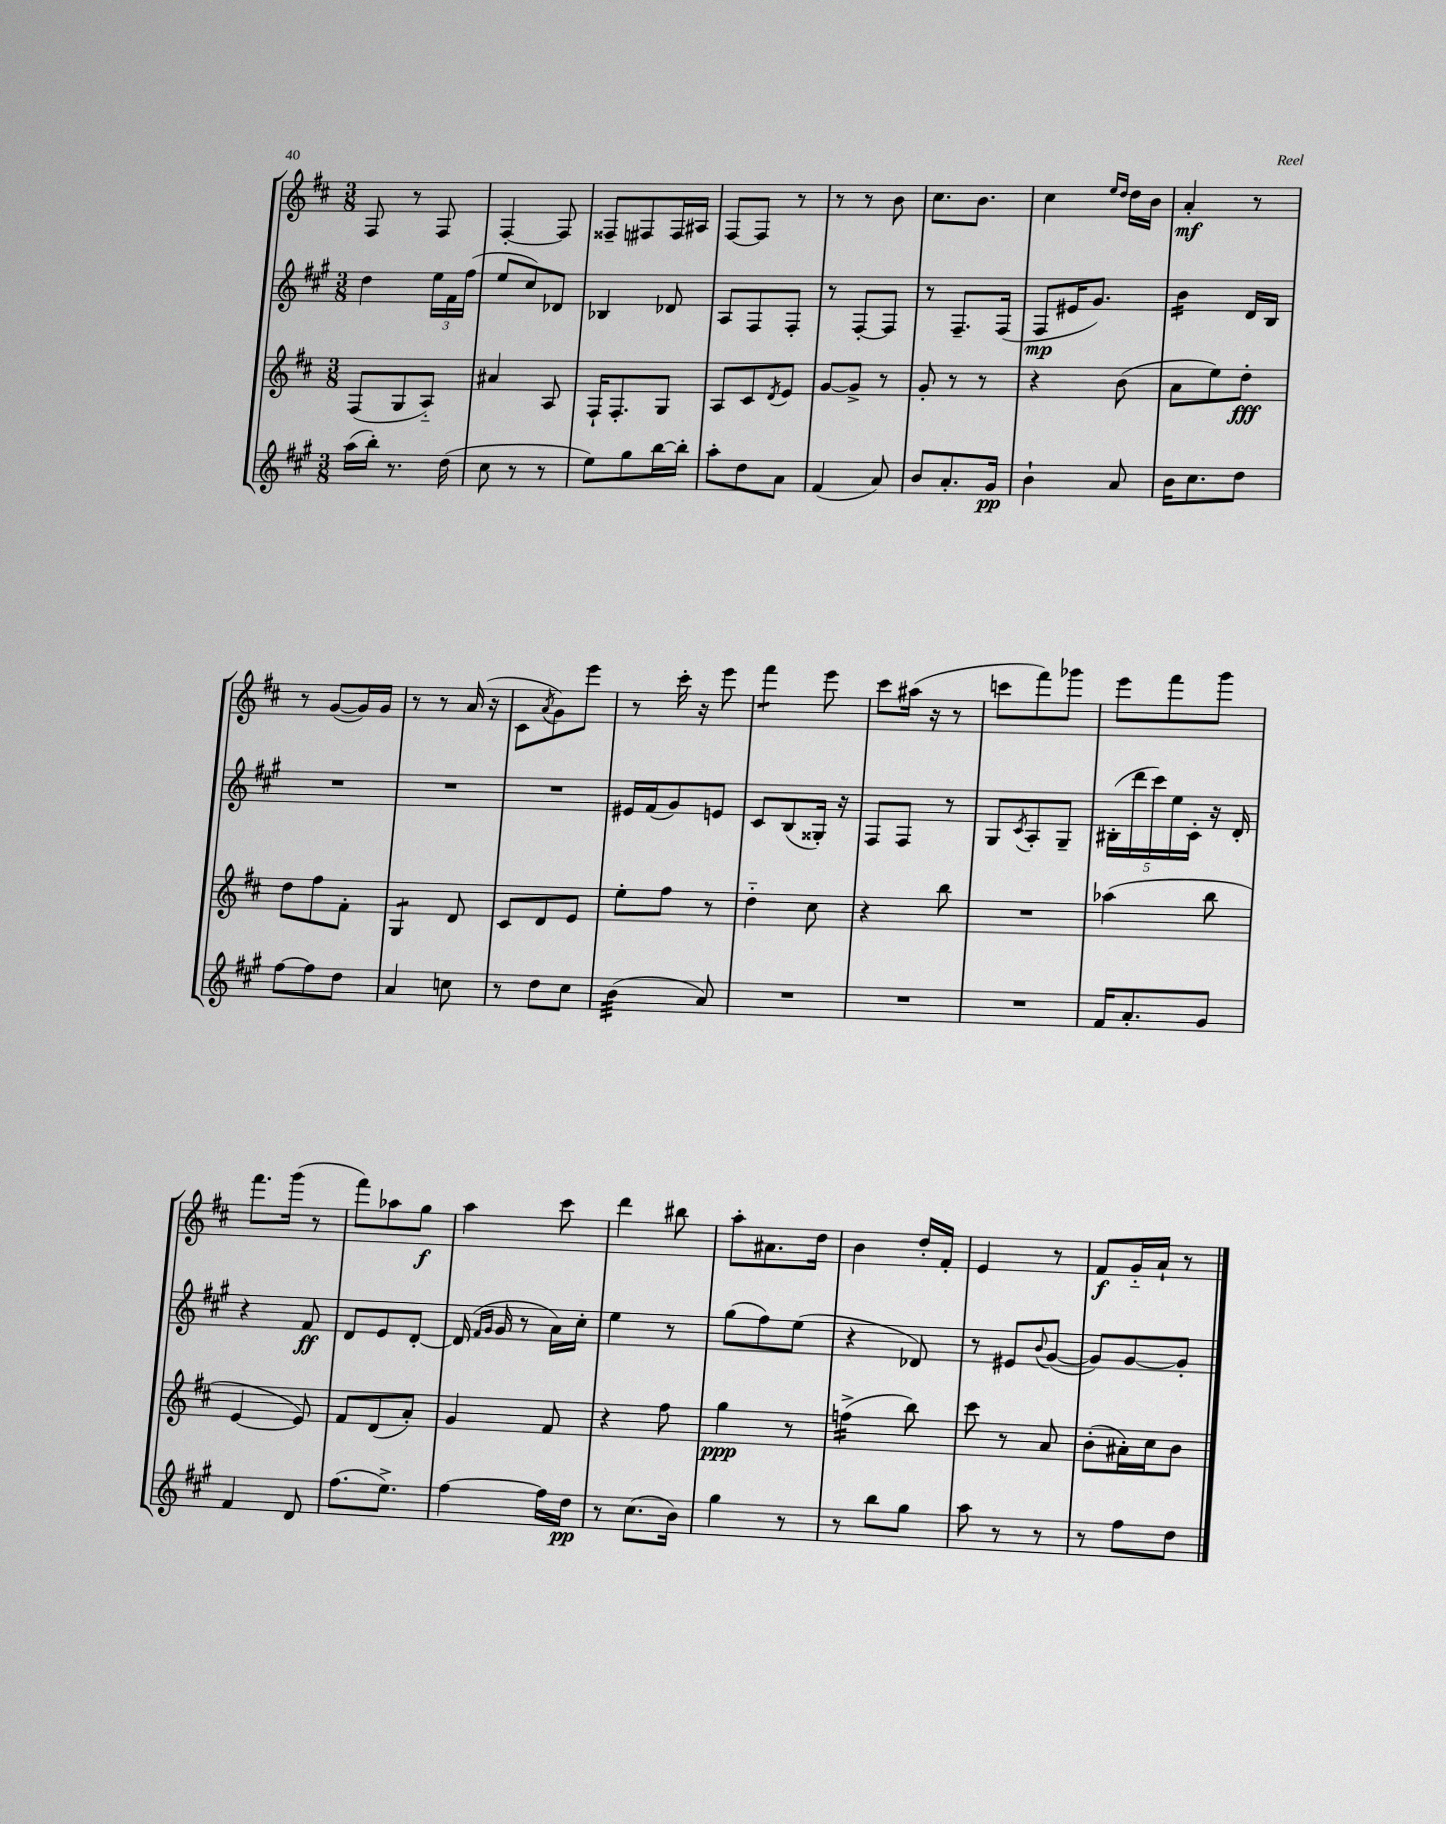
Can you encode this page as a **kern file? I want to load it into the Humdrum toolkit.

**kern	**kern	**kern	**kern
*staff4	*staff3	*staff2	*staff1
*clefG2	*clefG2	*clefG2	*clefG2
*k[f#c#g#]	*k[f#c#]	*k[f#c#g#]	*k[f#c#]
*M3/8	*M3/8	*M3/8	*M3/8
(16aa\LL	(8F#/L	4dd\	8F#/
16bb'\JJ)	.	.	.
8.r	8G/	.	8r
.	8A'~/J)	24ee\LL	8F#/
.	.	24f#\	.
(16dd\	.	.	.
.	.	(24ff#\JJ	.
=	=	=	=
8cc#\	4a#/	8ee/L	[4F#'/
8r	.	8cc#/)	.
8r	8A/	8d-/J	8F#/]
=	=	=	=
8ee\L)	16F#`/LK	4B-/	8F##~/L
.	8.F#'/	.	.
8gg#\	.	.	8F#/
[16bb\L	8G/J	8d-/	16F#/L
16bb'\]JJ	.	.	16A#/JJ
=	=	=	=
8aa'\L	8A/L	8A/L	[8F#/L
8dd\	8c#/	8F#/	8F#/]J
.	8qd/	.	.
8a\J	8e/J	8F#'/J	8r
=	=	=	=
(4f#/	[8g/L	8r	8r
.	8g^/]J	[8F#'/L	8r
8a/)	8r	8F#/]J	8b\
=	=	=	=
8b/L	8g'/	8r	8.cc#\L
8.a'/	8r	8.F#~/L	.
.	.	.	8.b\J
.	8r	.	.
16g#/Jk	.	(16F#/Jk	.
=	=	=	=
4b`\	4r	8F#/L	4cc#\
.	.	16e#/K	.
.	.	8.g#/J)	.
.	.	.	16qqee/LL
.	.	.	16qqdd/JJ
8a/	(8b\	.	16dd\LL
.	.	.	16b\JJ
=	=	=	=
16b\LK	8a\L	4b\	4a'/
8.cc#\	.	.	.
.	8ee\)	.	.
8dd\J	8dd'\J	16d/LL	8r
.	.	16B/JJ	.
=	=	=	=
[8ff#\L	8dd\L	4.r	8r
8ff#\]	8ff#\	.	([8g/L
8dd\J	8f#'\J	.	16g/]L)
.	.	.	16g/JJ
=	=	=	=
4a/	4G/	4.r	8r
.	.	.	8r
8cc\	8d/	.	(16a/
.	.	.	16r
=	=	=	=
8r	8c#/L	4.r	8c#\L
.	.	.	8qa/
8dd\L	8d/	.	8g\)
8cc#\J	8e/J	.	8eee\J
=	=	=	=
(4b\	8ee'\L	16e#/LL	8r
.	.	(16f#/J	.
.	8ff#\J	8g#/)	16ccc#'\
.	.	.	16r
8a/)	8r	8e/J	8eee\
=	=	=	=
4.r	4dd'~\	8c#/L	4fff#\
.	.	(8B/	.
.	8cc#\	16G##'/Jk)	8eee\
.	.	16r	.
=	=	=	=
4.r	4r	8F#/L	8ccc#\L
.	.	8F#/J	(16aa#\Jk
.	.	.	16r
.	8bb\	8r	8r
=	=	=	=
4.r	4.r	8G#/L	8ccc\L
.	.	8qc#/	.
.	.	8A'/	8fff#\)
.	.	8G#~/J	8ggg-\J
=	=	=	=
16f#/LK	(4aa-\	(20B#'\LL	8eee\L
.	.	20ddd\	.
8.a'/	.	.	.
.	.	20ccc#\)	.
.	.	.	8fff#\
.	.	20ee\	.
.	.	20c#'\JJ	.
8g#/J	8bb\	16r	8ggg\J
.	.	16d'/	.
=	=	=	=
4f#/	[4e/	4r	8.fff#\L
.	.	.	(16ggg\Jk
8d/	8e/])	8f#/	8r
=	=	=	=
(8.ff#\L	8f#/L	8d/L	8fff#\L)
.	(8d/	8e/	8aa-\
8.ee^\J)	.	.	.
.	8a'/J)	[8d'/J	8gg\J
=	=	=	=
[4ff#\	4g/	(16d/]	4aa\
.	.	16qqf#/LL	.
.	.	16qqg#/JJ	.
.	.	16g#/	.
.	.	8r	.
16ff#\]LL	8f#/	16a\LL)	8ccc#\
16dd\JJ	.	16cc#'\JJ	.
=	=	=	=
8r	4r	4ee\	4ddd\
(8.cc#\L	.	.	.
.	8ff#\	8r	8bb#\
16b\Jk)	.	.	.
=	=	=	=
4gg#\	4gg\	(8gg#\L	8aa'\L
.	.	8ff#\)	8.a#\
8r	8r	(8ee\J	.
.	.	.	16dd\Jk
=	=	=	=
8r	(4ff^\	4r	4b\
8bb\L	.	.	.
8gg#\J	8bb\)	8d-/)	16dd'/LL
.	.	.	16f#'/JJ
=	=	=	=
8aa\	8ccc#\	8r	4e/
8r	8r	8e#/L	.
.	.	8qqb/	.
8r	8a/	([8g#/J	8r
=	=	=	=
8r	(8b'\L	8g#/]L)	8f#/L
8ff#\L	16a#'\L)	[8g#/	16g'~/L
.	16cc#\J	.	16a`/JJ
8dd\J	8b\J	8g#'/]J	8r
==	==	==	==
*-	*-	*-	*-
